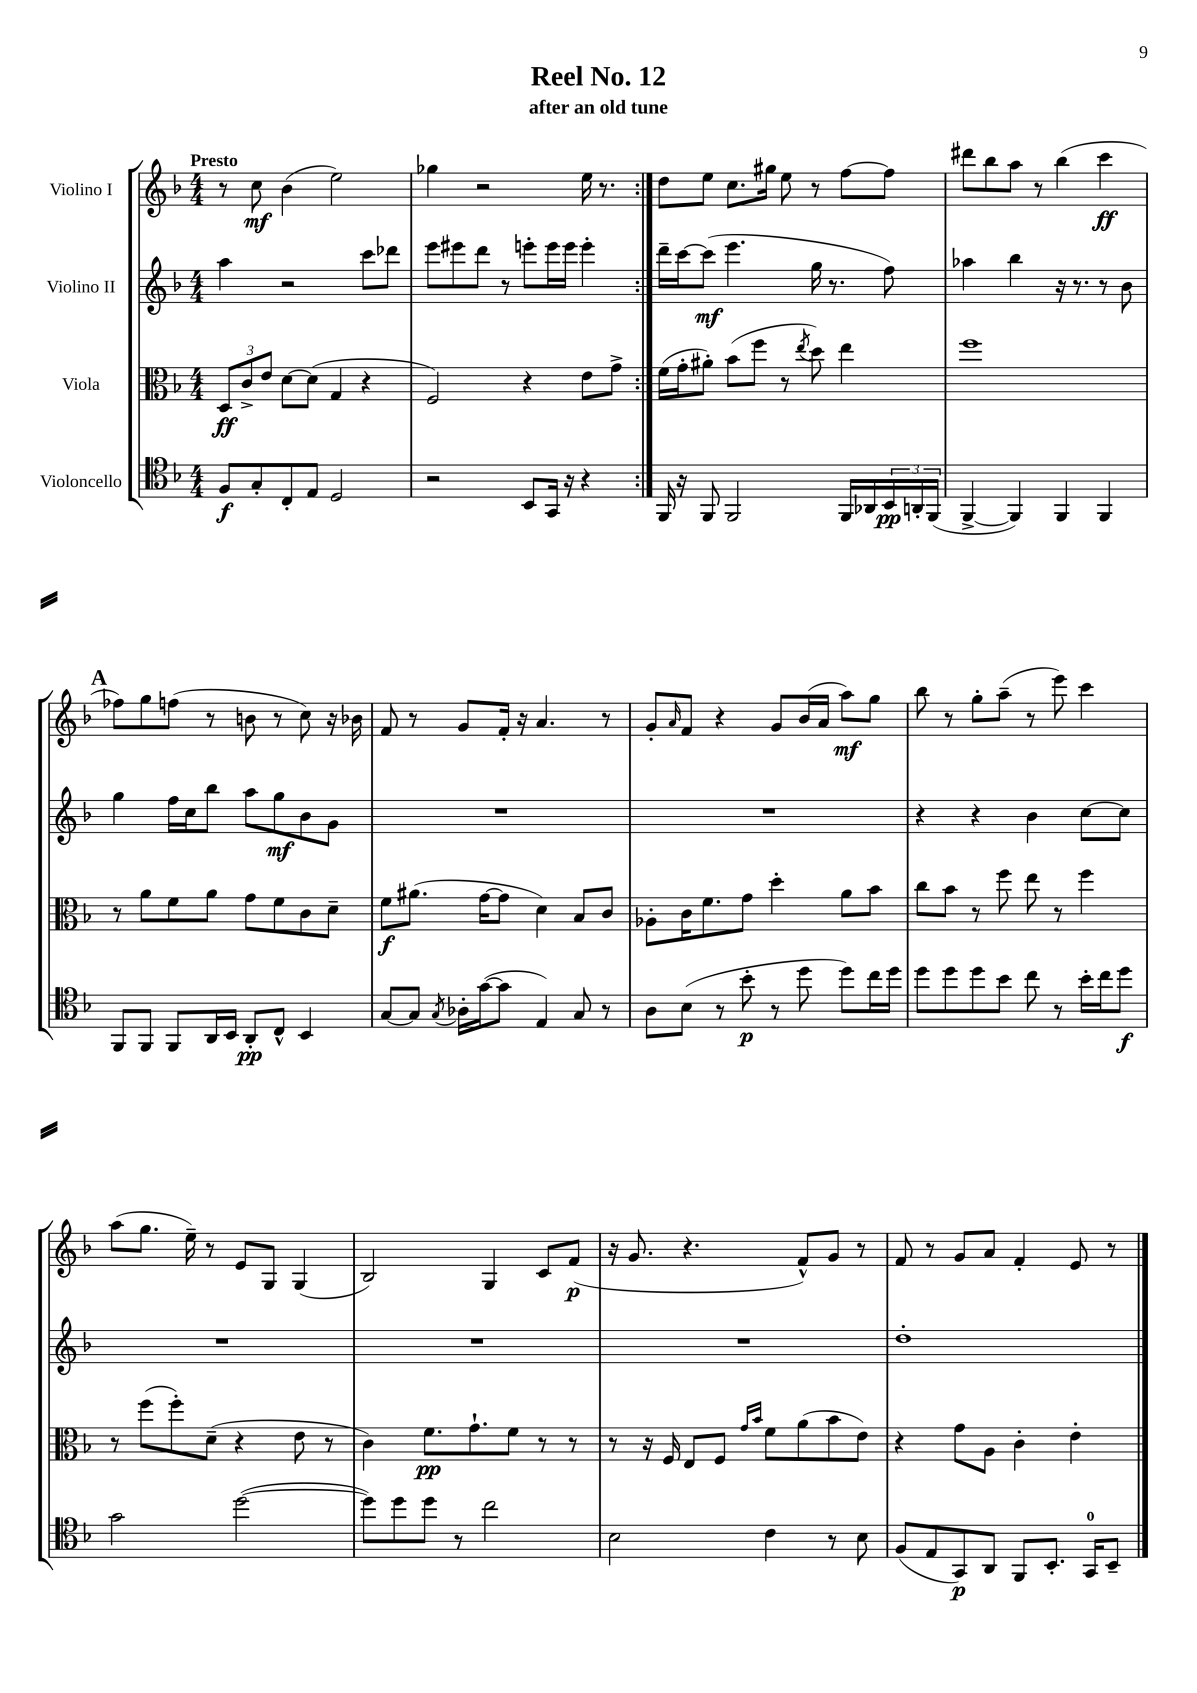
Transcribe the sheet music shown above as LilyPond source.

\header { title = "Reel No. 12" subtitle = "after an old tune" }
<<
\new StaffGroup <<
\new Staff = "s0" \with { instrumentName = "Violino I" } {
    \clef treble \key f \major \numericTimeSignature \time 4/4 \tempo "Presto"
    \repeat volta 2 { r8 c''8\mf bes'4( e''2) |
    ges''4 r2 e''16 r8. | }
    d''8 e''8 c''8. gis''16 e''8 r8 f''8~ f''8 |
    dis'''8 bes''8 a''8 r8 bes''4( c'''4\ff |
    \mark \markup { \bold "A" } fes''8) g''8 f''8( r8 b'8 r8 c''8) r16 bes'16 |
    f'8 r8 g'8 f'16-. r16 a'4. r8 |
    g'8-. \grace { a'16 } f'8 r4 g'8 bes'16( a'16 a''8\mf) g''8 |
    bes''8 r8 g''8-. a''8--( r8 e'''8) c'''4 |
    a''8( g''8. e''16--) r8 e'8 g8 g4( |
    bes2) g4 c'8 f'8\p( |
    r16 g'8. r4. f'8-^) g'8 r8 |
    f'8 r8 g'8 a'8 f'4-. e'8 r8 \bar "|." |
}
\new Staff = "s1" \with { instrumentName = "Violino II" } {
    \clef treble \key f \major \numericTimeSignature \time 4/4
    \repeat volta 2 { a''4 r2 c'''8 des'''8 |
    e'''8 eis'''8 d'''8 r8 e'''8-. e'''16 e'''16 e'''4-. | }
    d'''16-- c'''16~ c'''8\mf( e'''4. g''16 r8. f''8) |
    aes''4 bes''4 r16 r8. r8 bes'8 |
    \mark \markup { \bold "A" } g''4 f''16 c''16 bes''8 a''8 g''8\mf bes'8 g'8 |
    R1 |
    R1 |
    r4 r4 bes'4 c''8~ c''8 |
    R1 |
    R1 |
    R1 |
    d''1-. \bar "|." |
}
\new Staff = "s2" \with { instrumentName = "Viola" } {
    \clef alto \key f \major \numericTimeSignature \time 4/4
    \repeat volta 2 { \tuplet 3/2 { d8\ff c'8-> e'8 } d'8~ d'8( g4 r4 |
    f2) r4 e'8 g'8-> | }
    f'16( g'16-. ais'8-.) bes'8( f''8 r8 \acciaccatura { e''8 } d''8) e''4 |
    f''1 |
    \mark \markup { \bold "A" } r8 a'8 f'8 a'8 g'8 f'8 c'8 d'8-- |
    f'8\f ais'8.( g'16~ g'8 d'4) bes8 c'8 |
    aes8-. c'16 f'8. g'8 d''4-. a'8 bes'8 |
    c''8 bes'8 r8 f''8 e''8 r8 f''4 |
    r8 f''8( f''8-.) d'8--( r4 e'8 r8 |
    c'4) f'8.\pp g'8.-! f'8 r8 r8 |
    r8 r16 f16 e8 f8 \grace { g'16 bes'16 } f'8 a'8( bes'8 e'8) |
    r4 g'8 a8 c'4-. e'4-. \bar "|." |
}
\new Staff = "s3" \with { instrumentName = "Violoncello" } {
    \clef tenor \key f \major \numericTimeSignature \time 4/4
    \repeat volta 2 { f8\f g8-. c8-. e8 d2 |
    r2 bes,8 g,16 r16 r4 | }
    f,16 r16 f,8 f,2 f,16 aes,16 \tuplet 3/2 { bes,16\pp a,16-. f,16( } |
    f,4~-> f,4) f,4 f,4 |
    \mark \markup { \bold "A" } f,8 f,8 f,8 a,16 bes,16 a,8-.\pp c8-^ bes,4 |
    g8~ g8 \acciaccatura { g8 } aes16-. g'16~( g'8 e4) g8 r8 |
    a8 bes8( r8 bes'8-.\p r8 d''8 d''8) c''16 d''16 |
    d''8 d''8 d''8 bes'8 c''8 r8 bes'16-. c''16 d''8\f |
    g'2 d''2~( |
    d''8) d''8 d''8 r8 c''2 |
    bes2 c'4 r8 bes8 |
    f8( e8 g,8\p) a,8 f,8 bes,8.-. g,16-0 bes,8-- \bar "|." |
}
>>
>>
\layout { \context { \Score \remove "Bar_number_engraver" } }
